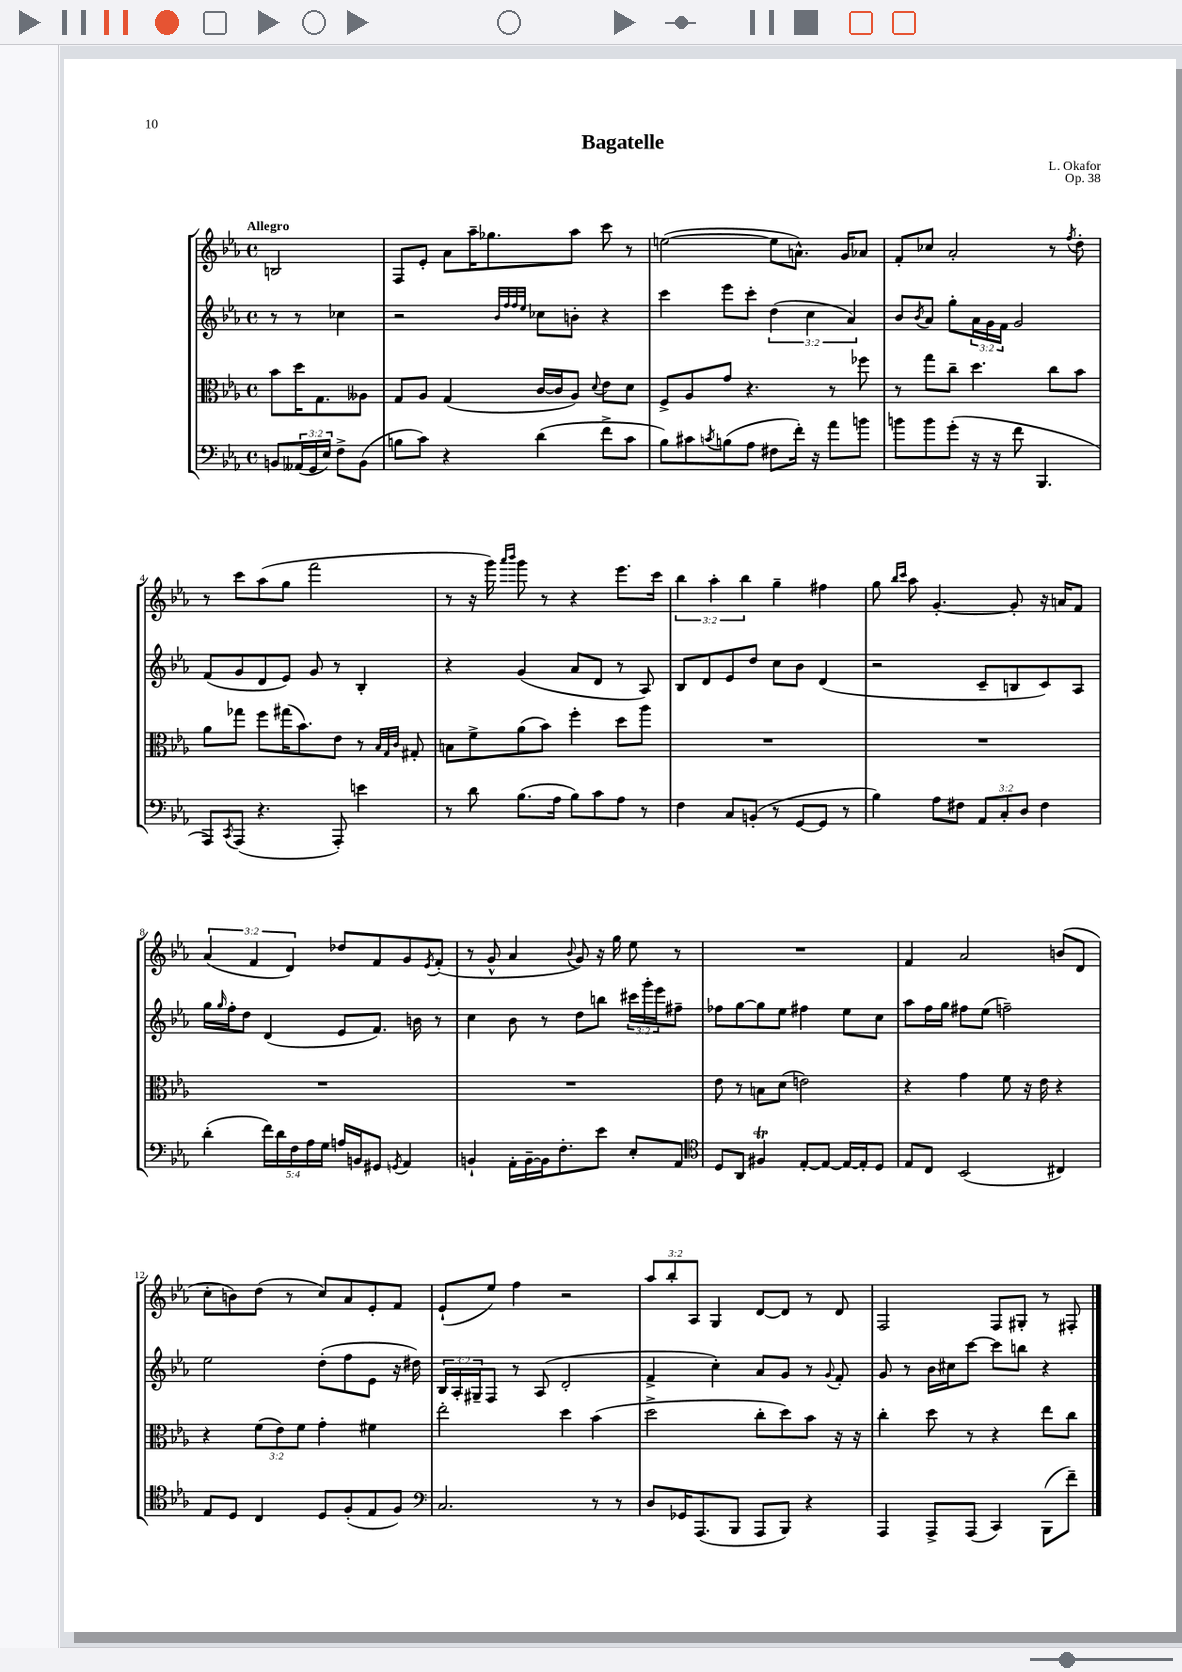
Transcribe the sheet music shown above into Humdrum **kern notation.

**kern	**kern	**kern	**kern
*staff4	*staff3	*staff2	*staff1
*clefF4	*clefC3	*clefG2	*clefG2
*k[b-e-a-]	*k[b-e-a-]	*k[b-e-a-]	*k[b-e-a-]
*M4/4	*M4/4	*M4/4	*M4/4
*met(c)	*met(c)	*met(c)	*met(c)
8BB	8b-	8r	2B
(24AA--	16dd	8r	.
24GG	.	.	.
.	8.G	.	.
24E-)	.	.	.
8F^	.	4cc-	.
(8BB	8A--	.	.
=	=	=	=
8B	8G	2r	8F
8c)	8A-	.	8e-'
4r	(4G	.	8a-
.	.	.	16aa-~
.	.	.	8.gg-
.	.	32qqb-	.
.	.	32qqff	.
.	.	32qqff	.
.	.	32qqee-	.
(4d	[16c	8cc-	.
.	16c]	.	.
.	8A-)	8b'	8aa-
.	8qqd	.	.
8f^	8e-	4r	8ccc
8c	8d	.	8r
=	=	=	=
8B-)	8F^	4ccc	([2ee
8c#	8A-	.	.
8qc	.	.	.
(8B	8g	8eee-	.
8A-	4.r	8ccc'	.
8F#	.	(6dd	8ee]
16f')	.	.	8.a^^)
.	.	6cc	.
16r	.	.	.
8a-	8r	.	.
.	.	.	16g
.	.	6a-)	.
8b	8ff-	.	8a-
=	=	=	=
8b	8r	8b-	8f'
.	.	8qb-	.
8b	8gg	8a-	8cc-
(8g'	8cc~	8gg'	2a-'
16r	4.dd	24a-	.
.	.	24g	.
16r	.	.	.
.	.	24f	.
8f	.	2g	.
4.BBB-	.	.	.
.	8cc	.	8r
.	.	.	8qff
.	8b-	.	8dd'
=	=	=	=
8AAA-)	8a-	(8f	8r
8qCC	.	.	.
(8AAA-	8gg-	8g	8ccc
4.r	8ff	8d	(8aa-
.	(16gg#	8e-)	8gg
.	8.b-)	.	.
.	.	8g	2fff
8AAA-')	8e-	8r	.
4e	8r	4B-'	.
.	32qqB-	.	.
.	32qqG	.	.
.	32qqc	.	.
.	8G#'	.	.
=	=	=	=
8r	8B	4r	8r
8d	8f^	.	16r
.	.	.	16ggg)
.	.	.	16qqaaa-
.	.	.	16qqbbb-
(8.B-	(8a-	(4g	8ggg
.	8b-)	.	8r
16A-	.	.	.
8B-)	4ff'	8a-	4r
8c	.	8d	.
8A-	8dd	8r	8.eee-
8r	8aa-	8A-)	.
.	.	.	16ccc
=	=	=	=
4F	1r	8B-	6bb-
.	.	8d	.
.	.	.	6aa-'
8C	.	8e-	.
.	.	.	6bb-
(8BB'	.	8dd	.
8r	.	8cc	4gg~
[8GG	.	8b-	.
8GG]	.	(4d	4ff#
8r	.	.	.
=	=	=	=
4B-)	1r	2r	8gg
.	.	.	16qqbb-
.	.	.	16qqccc
.	.	.	8aa-
8A-	.	.	[4.g'
8F#	.	.	.
12AA-	.	8c~	.
12C'	.	.	.
.	.	8B	8g']
12D	.	.	.
4F#	.	8c)	16r
.	.	.	16a
.	.	8A-	8f
=	=	=	=
(4d'	1r	16gg	(6a-
.	.	16qqgg	.
.	.	16ff'	.
.	.	8dd	.
.	.	.	6f
20f)	.	(4d	.
20d	.	.	.
.	.	.	6d)
20F	.	.	.
20A-	.	.	.
20G	.	.	.
16A	.	8e-	8dd-
16BB	.	.	.
8GG#	.	8.f)	8f
8qGG	.	.	.
4AA-	.	.	8g
.	.	16b	.
.	.	.	8qe-
.	.	8r	(8f'
=	=	=	=
4BB`	1r	4cc	8r
.	.	.	8g^^
16AA-'	.	8b-	4a-
[16BB~	.	.	.
16BB]	.	8r	.
8.F'	.	.	.
.	.	.	8qqb-
.	.	8dd	8g)
8e-	.	8bb	16r
.	.	.	16gg
8E-'	.	24ccc#	8ee-
.	.	24ggg'	.
.	.	24eee-	.
8AA-	.	8ff#~	8r
=	=	=	=
*clefC4	*	*	*
8D	8e-	8ff-	1r
8AA-	8r	[8gg	.
4F#	8B	8gg]	.
.	(8d	8ee-	.
[8E-'	2e)	4ff#	.
8E-_	.	.	.
16E-_	.	8ee-	.
16E-']	.	.	.
8D	.	8cc	.
=	=	=	=
8E-	4r	8aa-	4f
8C	.	16ff	.
.	.	16gg	.
(2BB-	4g	8ff#	2a-
.	.	(8ee-	.
.	8f	2ff~)	.
.	16r	.	.
.	16e-	.	.
4C#)	4r	.	(8b
.	.	.	8d
=	=	=	=
8E-	4r	2ee-	8cc'
8D	.	.	8b)
4C	(12f	.	(8dd
.	12e-)	.	.
.	.	.	8r
.	12f	.	.
8D	4g'	(8dd'	8cc)
(8F'	.	8ff	8a-
8E-	4f#	8e-	8e-'
8F)	.	16r	8f
.	.	16dd#)	.
=	=	=	=
*clefF4	*	*	*
2.C	2ee-'	24B-	(8e-`
.	.	24A-'	.
.	.	24G#~	.
.	.	8F	8ee-)
.	.	8r	4ff
.	.	(8A-	.
.	4dd	2d'	2r
8r	(4b-	.	.
8r	.	.	.
=	=	=	=
8D	2dd^	4f^	12aa-
.	.	.	12bb-'
16GG-	.	.	.
.	.	.	12A-
(8.AAA-	.	.	.
.	.	4cc')	4G
8BBB-	.	.	.
8AAA-	8cc'	8a-	[8d
8BBB-)	8dd)	8g	8d]
4r	8b-	8r	8r
.	.	8qqg	.
.	16r	8f'	8d
.	16r	.	.
=	=	=	=
4AAA-	4cc'	8g	2F
.	.	8r	.
8AAA-^	8dd	16b-	.
.	.	16cc#	.
(8AAA-	8r	[8ccc	.
4CC)	4r	8ccc]	8F
.	.	8bb	8G#'
(8BBB-	8ee-	4r	8r
8f~)	8cc	.	8F#'
==	==	==	==
*-	*-	*-	*-
